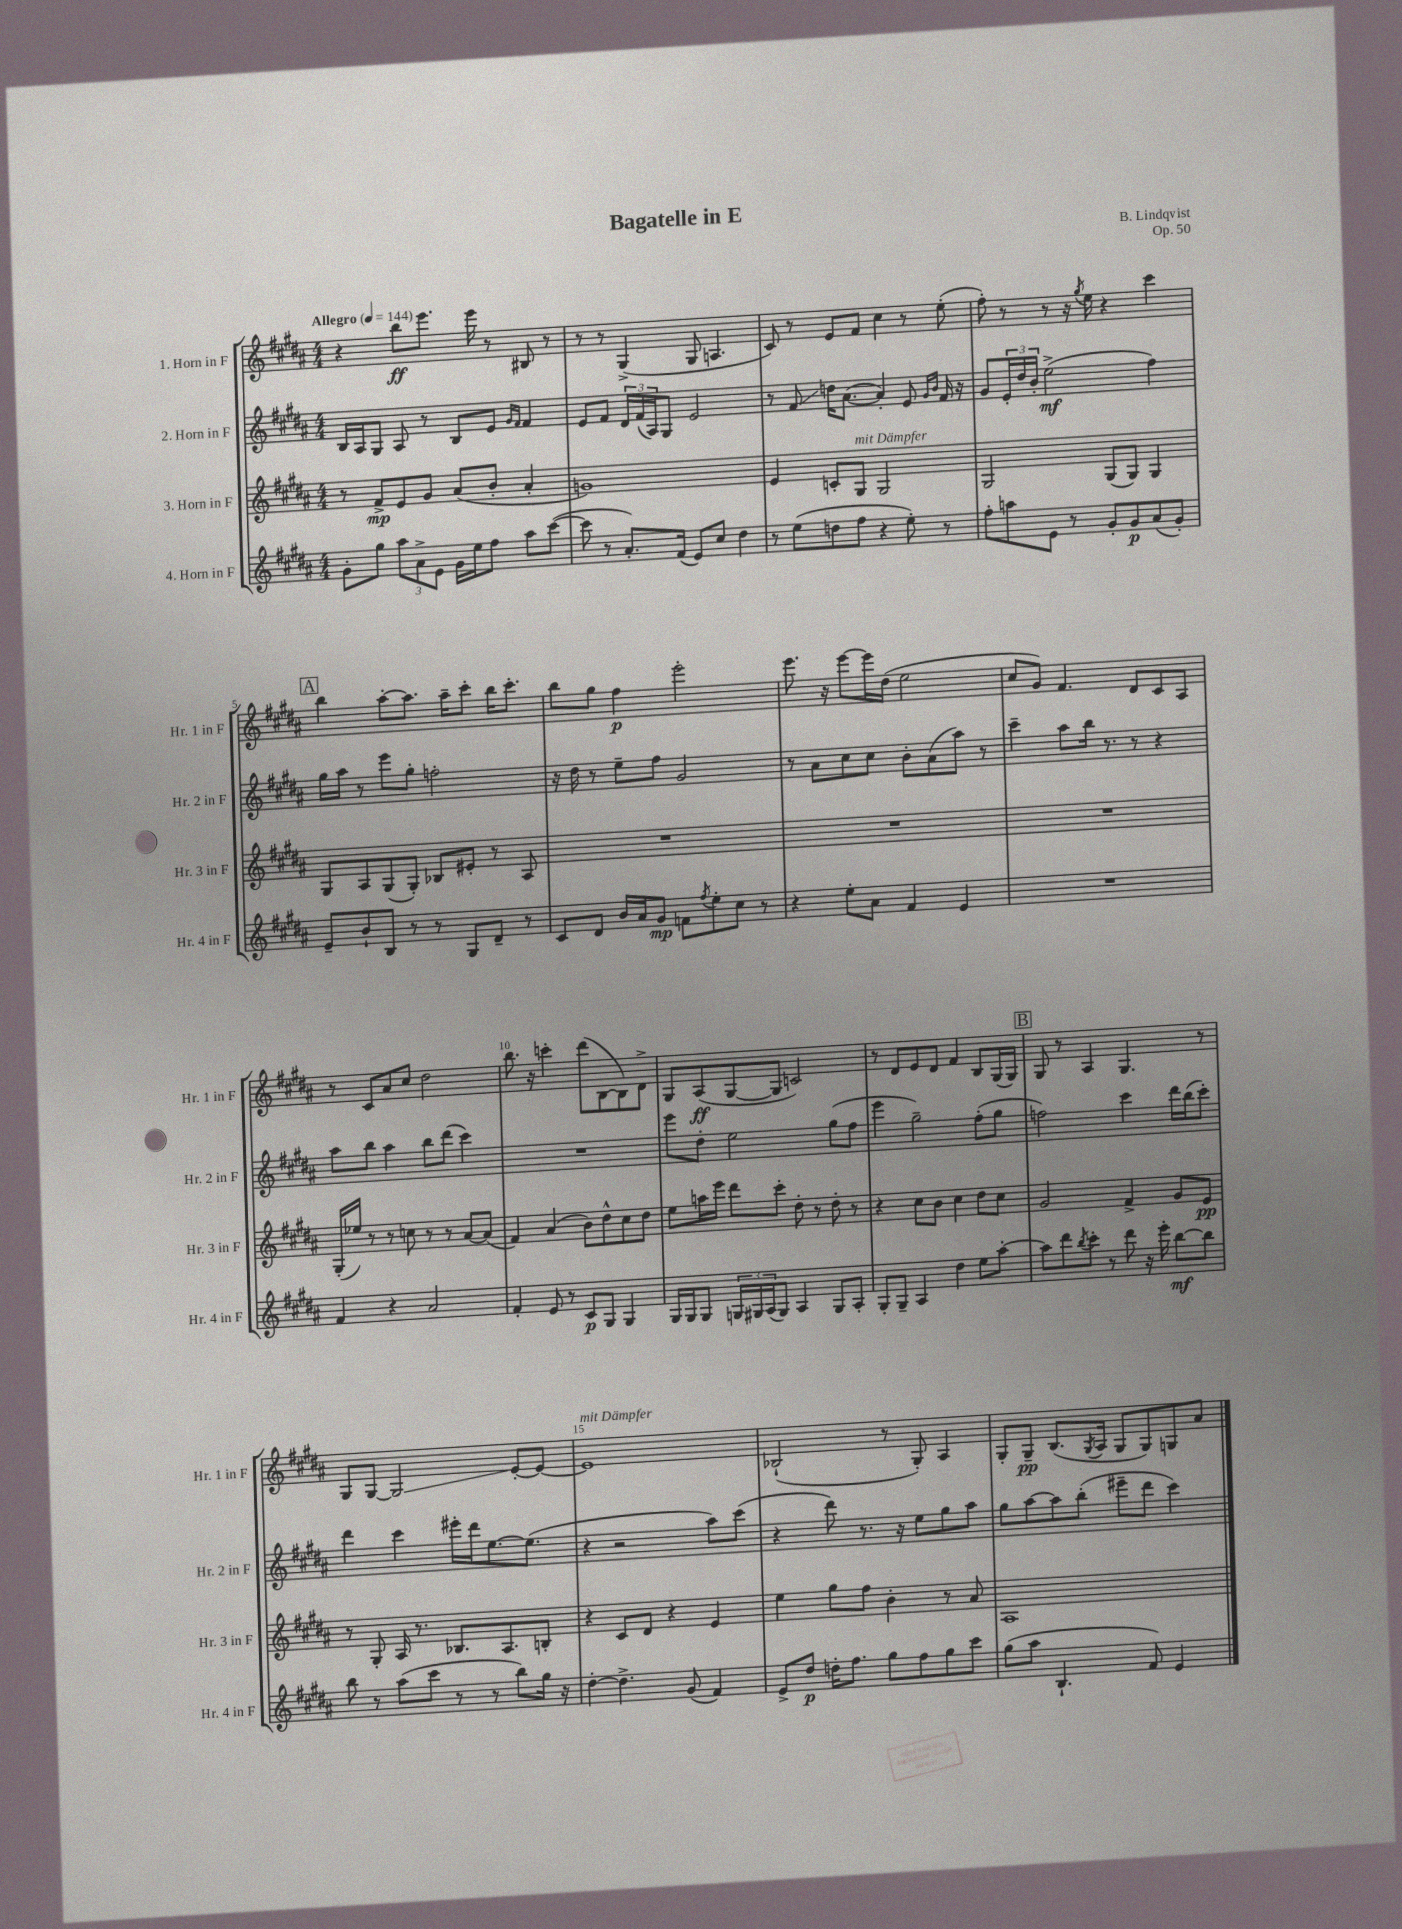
\header { title = "Bagatelle in E" composer = "B. Lindqvist" opus = "Op. 50" }
<<
\new StaffGroup <<
\new Staff = "s0" \with { instrumentName = "1. Horn in F" shortInstrumentName = "Hr. 1 in F" } {
    \clef treble \key b \major \numericTimeSignature \time 4/4 \tempo "Allegro" 4 = 144
    r4 b''8\ff e'''8. e'''16 r8 bis8 r8 |
    r8 r8 gis4->( gis8 a4. |
    cis'8) r8 e'8 fis'8 cis''4 r8 e''8-.( |
    fis''8-.) r8 r8 r16 \acciaccatura { gis''8 } e''16 r4 cis'''4 |
    \mark \markup { \box "A" } b''4 ais''8~-. ais''8. ais''16-- cis'''8-. b''16 cis'''8.-. |
    b''8 gis''8 fis''4\p e'''2-. |
    e'''8. r16 e'''8~ e'''16 dis''16( e''2 |
    cis''8 gis'8) fis'4. dis'8 cis'8 ais8 |
    r8 cis'8 ais'8 cis''8 dis''2 |
    b''8. r16 c'''4-. dis'''8( b8~ b8) dis'8-> |
    gis8 ais8\ff( gis8~ gis8 c'2) |
    r8 dis'8 e'8 dis'8 fis'4 b8 gis16( gis16) |
    \mark \markup { \box "B" } gis8 r8 ais4 gis4. r8 |
    gis8 gis8~ gis2\glissando e'8~-. e'8~ |
    e'1^\markup { \italic "mit Dämpfer" } |
    bes2-!( r8 gis8-.) ais4 |
    gis8-. gis8--\pp b8.( \acciaccatura { gis8 } ais16 gis8 gis8) g8 ais'8 \bar "|." |
}
\new Staff = "s1" \with { instrumentName = "2. Horn in F" shortInstrumentName = "Hr. 2 in F" } {
    \clef treble \key b \major \numericTimeSignature \time 4/4
    b16 ais16 gis8 ais8 r8 b8 e'8 \grace { gis'16 fis'16 } fis'4 |
    e'8 fis'8 \tuplet 3/2 { dis'16 fis'16( ais16) } gis8 e'2 |
    r8 fis'8\glissando d''16 ais'8.~( ais'4-.) e'8 \grace { gis'16 b'16 } fis'16 r16 |
    gis'8 \tuplet 3/2 { e'16-. dis''16 b'16-. } e''2->\mf( fis''4) |
    \mark \markup { \box "A" } gis''16 ais''16 r8 e'''8 gis''8-. f''2-. |
    r16 dis''16 r8 e''8-- fis''8 gis'2 |
    r8 ais'8 cis''8 cis''8 b'8-. ais'8( ais''8) r8 |
    cis'''4-- ais''8 b''16 r8. r8 r4 |
    ais''8 b''8 ais''4 b''8 dis'''8( cis'''4) |
    R1 |
    e'''8 dis''8-. e''2 gis''8( fis''8 |
    e'''4 gis''2--) fis''8-.( gis''8 |
    \mark \markup { \box "B" } f''2) cis'''4 dis'''16 b''16( cis'''8-.) |
    dis'''4 cis'''4 eis'''16-. dis'''16 e''8.~ e''8.( |
    r4 r2 ais''8) cis'''8( |
    r4 dis'''8) r8. r16 e''8 gis''8 ais''8 |
    gis''8 ais''8~ ais''8 b''8-.( eis'''8-- dis'''8 cis'''4) \bar "|." |
}
\new Staff = "s2" \with { instrumentName = "3. Horn in F" shortInstrumentName = "Hr. 3 in F" } {
    \clef treble \key b \major \numericTimeSignature \time 4/4
    r8 fis'8->\mp e'8 gis'8 ais'8( b'8-. ais'4-. |
    g'1) |
    e'4 c'8-. gis8^\markup { \italic "mit Dämpfer" } gis2 |
    gis2 gis8( gis8) gis4 |
    \mark \markup { \box "A" } gis8 ais8 gis8( gis8-.) bes8 eis'8-. r8 ais8 |
    R1 |
    R1 |
    R1 |
    gis16-.( ees''16) r8 r8 c''8 r8 r8 ais'8~ ais'8( |
    fis'4) ais'4( b'8) dis''8-^ cis''8 dis''8 |
    e''8 a''16 e'''16 dis'''8 cis'''8-. dis''8-. r8 dis''8-. r8 |
    r4 cis''8 b'8 cis''4 dis''8 cis''8 |
    \mark \markup { \box "B" } gis'2 fis'4-> gis'8 e'8\pp |
    r8 gis8-. ais16 r8. bes8. ais8. b8-. |
    r4 cis'8 dis'8 r4 e'4 |
    e''4 gis''8 fis''8 b'4-. r8 ais'8 |
    ais1 \bar "|." |
}
\new Staff = "s3" \with { instrumentName = "4. Horn in F" shortInstrumentName = "Hr. 4 in F" } {
    \clef treble \key b \major \numericTimeSignature \time 4/4
    gis'8-. gis''8 \tuplet 3/2 { ais''8 ais'8-> e'8 } gis'16 e''16 fis''8 ais''8 cis'''8~( |
    cis'''8 r8 ais'8.-.) fis'16( e'8) cis''8 dis''4 |
    r8 e''8( d''8 fis''8 r4 e''8-.) r8 |
    fis''8-. a''8 e'8 r8 gis'8-. gis'8\p ais'8( gis'8-.) |
    \mark \markup { \box "A" } e'8-- b'8-! b8 r8 r8 gis8 dis'8-- r8 |
    cis'8 dis'8 b'16 ais'16 gis'8\mp f'8 \acciaccatura { fis''8 } e''8-. cis''8 r8 |
    r4 e''8-. ais'8 fis'4 e'4 |
    R1 |
    fis'4 r4 ais'2 |
    fis'4-. e'8 r8 cis'8\p gis8 gis4 |
    gis16 gis16 gis8 \tuplet 3/2 { g16 gis16 ais16( } gis8) ais4 gis8 ais8-. |
    gis8-. gis8-- ais4 dis''4 e''8 ais''8~-. |
    \mark \markup { \box "B" } ais''8 dis'''8 \acciaccatura { b''8 } cis'''8-. r8 dis'''8 r16 e'''16-. b''8~\mf b''8 |
    b''8 r8 ais''8( cis'''8 r8 r8 b''8) gis''16 r16 |
    dis''4~-. dis''4.-> gis'8( fis'4) |
    e'8-> dis''8\p d''16-. fis''8. gis''8 fis''8 gis''8 cis'''8 |
    gis''8( ais''8 b4.-! fis'8) e'4 \bar "|." |
}
>>
>>
\layout { \context { \Score \override BarNumber.break-visibility = ##(#f #t #t) barNumberVisibility = #(every-nth-bar-number-visible 5) } }
